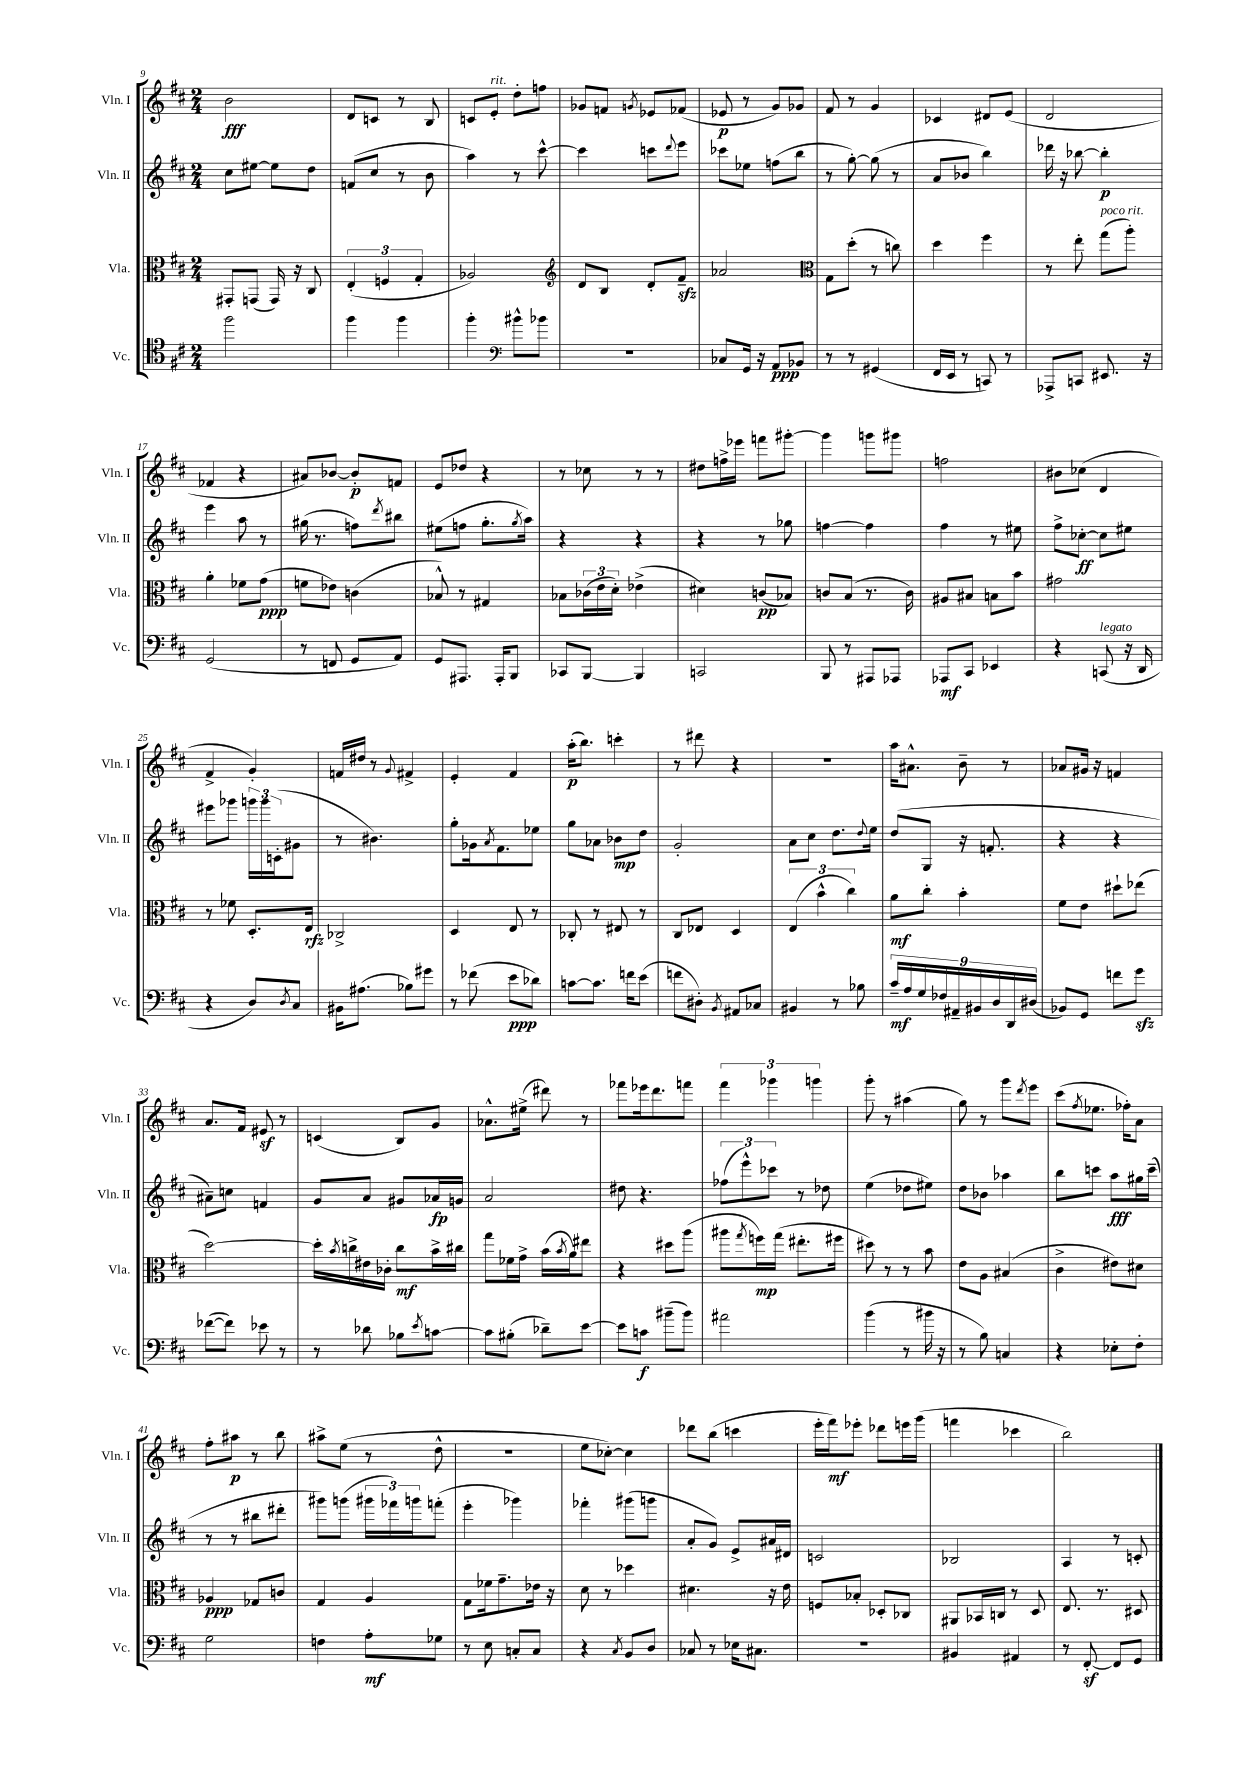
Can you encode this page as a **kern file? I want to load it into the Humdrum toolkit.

**kern	**kern	**kern	**kern
*staff4	*staff3	*staff2	*staff1
*clefC4	*clefC3	*clefG2	*clefG2
*k[f#c#]	*k[f#c#]	*k[f#c#]	*k[f#c#]
*M2/4	*M2/4	*M2/4	*M2/4
2ff#\	8GG#'/L	8cc#\L	2b\
.	(8GG/J	[8ee#\J	.
.	16GG/)	8ee#\]L	.
.	16r	.	.
.	8C#/	8dd\J	.
=	=	=	=
4ff#\	(6E'/	(8f/L	8d/L
.	.	8cc#/J	8c/J
.	6F/	.	.
4ff#\	.	8r	8r
.	6G'/	.	.
.	.	8b\	8B/
=	=	=	=
4ff#'\	2A-/)	4aa\)	8c/L
.	.	.	8e'/J
*clefF4	*	*	*
8b#^^\L	.	8r	8dd'\L
8b-\J	.	[8ccc#^^\	8ff\J
=	=	=	=
*	*clefG2	*	*
2r	8d/L	4ccc#\]	8g-/L
.	8B/J	.	8f/J
.	.	.	8qg/
.	8d'/L	8ccc\L	8e-/L
.	.	8qqddd/	.
.	8f#~/J	8eee\J	(8f-/J
=	=	=	=
8C-/L	2a-/	8ccc-\L	8e-/
16GG/Jk	.	8ee-\J	8r
16r	.	.	.
8AA/L	.	(8ff\L	8g/L)
8BB-/J	.	8bb\J	8g-/J
=	=	=	=
*	*clefC3	*	*
8r	8G\L	8r	8f#/
8r	(8dd'\J	[8gg'\)	8r
(4GG#/	8r	(8gg\]	4g/
.	8cc\)	8r	.
=	=	=	=
16FF#/LL	4dd\	8a/L	4c-/
16EE/JJ	.	.	.
8r	.	8b-/J	.
8CC/)	4ff#\	4bb\)	8d#/L
8r	.	.	(8e/J
=	=	=	=
8AAA-^/L	8r	16ddd-\	2d/
.	.	16r	.
8CC/J	8ee'\	[8bb-\	.
8.EE#/	(8gg\L	4bb-'\]	.
.	8aa'\J)	.	.
16r	.	.	.
=	=	=	=
(2GG/	4a'\	4eee\	4f-/
.	8f-\L	8aa\	4r
.	(8g\J	8r	.
=	=	=	=
8r	8f\L	(16gg#\	8a#/L)
.	.	8.r	.
8FF/	8e-\J)	.	[8b-/J
8GG/L	(4c\	8ff\L)	8b-'/]L
.	.	8qddd/	.
8AA/J)	.	8bb#\J	8f/J
=	=	=	=
8GG/L	8B-^^/)	(8ee#\L	8e/L
8.AAA#/J	8r	8ff\J	8dd-/J
.	4G#/	8.gg'\L	4r
16AAA#'/LK	.	.	.
8BBB/J	.	.	.
.	.	8qgg/	.
.	.	16aa\Jk)	.
=	=	=	=
8CC-/L	8B-\L	4r	8r
[8BBB/J	(24c-\L	.	8cc-\
.	24e\	.	.
.	24d'\JJ)	.	.
4BBB/]	(4e-^\	4r	8r
.	.	.	8r
=	=	=	=
2CC/	4d#\)	4r	8dd#\L
.	.	.	16ff^\L
.	.	.	16eee-\JJ
.	(8c/L	8r	8fff\L
.	8B-/J)	8gg-\	[8ggg#'\J
=	=	=	=
8BBB/	8c/L	[4ff\	4ggg#\]
8r	(8B/J	.	.
8AAA#/L	8.r	4ff\]	8ggg\L
8AAA-/J	.	.	8ggg#\J
.	16c\)	.	.
=	=	=	=
8AAA-/L	8A#/L	4ff#\	2ff\
8CC#/J	8B#/J	.	.
4EE-/	8B\L	8r	.
.	8b\J	8ee#\	.
=	=	=	=
4r	2g#\	8ff#^\L	8b#\L
.	.	[8cc-'\J	(8cc-\J
(8CC/	.	8cc-\]L	4d/
16r	.	8ee#\J	.
16DD/	.	.	.
=	=	=	=
4r	8r	8eee#\L	4f#^/
.	8f-\	8ggg-\J	.
8D/L)	8.D'/L	24ggg\LL	4g'/)
.	.	24ggg\	.
.	.	(24c'\J	.
8qD/	.	.	.
8C#/J	.	8g#\J	.
.	16E/Jk	.	.
=	=	=	=
16BB#\LK	2C-^/	8r	16f/LL
(8.A#\J	.	.	16dd#/JJ
.	.	4.b#\)	8r
.	.	.	8qqg/
8B-\L)	.	.	4f#^/
8g#\J	.	.	.
=	=	=	=
8r	4D/	8gg'\L	4e'/
(8f-\	.	16g-\k	.
.	.	8qa/	.
.	.	8.f#\	.
8e\L	8E/	.	4f#/
8d-\J)	8r	8ee-\J	.
=	=	=	=
[8c\L	8C-'/	8gg\L	(16aa'\LK
.	.	.	8.bb\J)
8.c\]J	8r	8a-\J	.
.	8E#/	8b-\L	4ccc'\
16f\LK	.	.	.
(8e\J	8r	8dd\J	.
=	=	=	=
8f\L	8C#/L	2g'/	8r
8D#'\J)	8E-/J	.	8ddd#\
8qBB/	.	.	.
8AA#/L	4D/	.	4r
8C-/J	.	.	.
=	=	=	=
4BB#/	(6E/	8a\L	2r
.	.	8cc#\J	.
.	6b^^\	.	.
8r	.	8.dd\L	.
.	6cc#\)	.	.
8B-\	.	.	.
.	.	8qqdd/	.
.	.	16ee\Jk	.
=	=	=	=
18c#~/LL	8a\L	(8dd/L	16aa\LK
18A/	.	.	.
.	.	.	8.a#^^\J
18G/	.	.	.
.	8cc#'\J	8G/J	.
18F-/	.	.	.
18AA#~/	.	.	.
.	4b'\	16r	8b~\
18BB#/	.	.	.
.	.	8.f'/	.
18D/	.	.	.
.	.	.	8r
18DD/	.	.	.
(18D#/JJ	.	.	.
=	=	=	=
8BB-/L)	8f#\L	4r	8a-/L
8GG/J	8e\J	.	16g#/Jk
.	.	.	16r
8f\L	8dd#`\L	4r	4f/
8g\J	(8ee-\J	.	.
=	=	=	=
([8f-\L	[2dd\)	8a#~\L)	8.a/L
8f-\]J)	.	8cc\J	.
.	.	.	16f#/Jk
8e-\	.	4f/	8e#/
8r	.	.	8r
=	=	=	=
8r	16dd'\]LL	8g/L	(4c/
.	8qb/	.	.
.	16cc^\	.	.
8d-\	16e#\	8a/J	.
.	16c-'\JJ	.	.
8B-\L	8cc\L	8g#/L	8B/L)
8qe/	.	.	.
[8c\J	16b^\L	16a-/L	8g/J
.	16cc#\JJ	16g/JJ	.
=	=	=	=
8c\]L	8gg\L	2a/	8.a-^^\L
(8B#'\J	16f-\L	.	.
.	16g^\JJ	.	(16ee#^\Jk
8d-~\L)	(16b\LL	.	8ddd#\)
.	8qb/	.	.
.	16a\J)	.	.
[8e\J	8ee#\J	.	8r
=	=	=	=
8e\]L	4r	8dd#\	8fff-\L
8c\J	.	4.r	16eee-\k
.	.	.	8.ddd\
(8b#~\L	8dd#\L	.	.
8b#\J)	(8aa\J	.	8fff\J
=	=	=	=
2a#\	8aa#\L	(12ff-\L	6fff#\
.	.	12eee^^\)	.
.	8qgg/	.	.
.	16ff\L)	.	.
.	.	12ccc-\J	6ggg-\
.	(16gg\JJ	.	.
.	8.ee#'\L	8r	.
.	.	.	6ggg\
.	.	8dd-\	.
.	16ff#\Jk	.	.
=	=	=	=
(4b\	8dd#\)	(4ee\	8ggg'\
.	8r	.	8r
8r	8r	8dd-\L	(4aa#\
16b#\	8b\	8ee#\J)	.
16r	.	.	.
=	=	=	=
8r	8e\L	8dd\L	8gg\)
8B\)	8A\J	8b-\J	8r
4C/	(4B#/	4aa-\	8ggg\L
.	.	.	8qddd/
.	.	.	8eee\J
=	=	=	=
4r	4c#^\	8bb\L	(8ccc#\L
.	.	.	8qff#/
.	.	8ccc\J	8.ee-\J
8E-'\L	8e#\L)	8aa\L	.
.	.	.	16ff-'\LK)
8F#'\J	8d#\J	16gg#\L	8a\J
.	.	(16ccc~\JJ	.
=	=	=	=
2G\	4A-/	8r	8ff#'\L
.	.	8r	8aa#\J
.	8G-/L	8bb#\L	8r
.	8c/J	8ddd#'\J	8bb\
=	=	=	=
4F\	4G/	8ggg#\L)	8aa#^\L
.	.	(8ggg\J	(8ee\J
8A'\L	4A/	24ggg#\LL	8r
.	.	24fff-\)	.
.	.	24ggg\J	.
8G-\J	.	(8fff'\J	8dd^^\
=	=	=	=
8r	8G\L	4eee'\	2r
8E\	16f-\k	.	.
.	8.g~\	.	.
8C'/L	.	4ggg-\)	.
8C/J	16e-\Jk	.	.
.	16r	.	.
=	=	=	=
4r	8d\	4fff-'\	8ee\L
.	8r	.	[8cc-'\J)
8qC#/	.	.	.
8BB/L	4dd-\	(8ggg#\L	4cc-\]
8D/J	.	8ggg\J	.
=	=	=	=
8C-/	4.d#\	8a'/L	8ddd-\L
8r	.	8g/J)	(8bb\J
16E-\LK	.	8e^/L	4ccc\
8.C#\J	.	.	.
.	16r	16a#/L	.
.	16e\	16d#/JJ	.
=	=	=	=
2r	8F/L	2c/	16eee'\LL
.	.	.	16fff#\J)
.	8B-'/J	.	8eee-'\J
.	8D-'/L	.	8ddd-\L
.	8C-/J	.	16eee\L
.	.	.	(16ggg\JJ
=	=	=	=
4BB#/	8AA#/L	2B-/	4fff\
.	16BB-/L	.	.
.	16C/JJ	.	.
4AA#/	8r	.	4ccc-\
.	8D/	.	.
=	=	=	=
8r	8.E/	4A/	2bb\)
[8FF#'/	.	.	.
.	8.r	.	.
8FF#/]L	.	8r	.
8GG/J	8D#/	8c'/	.
==	==	==	==
*-	*-	*-	*-
